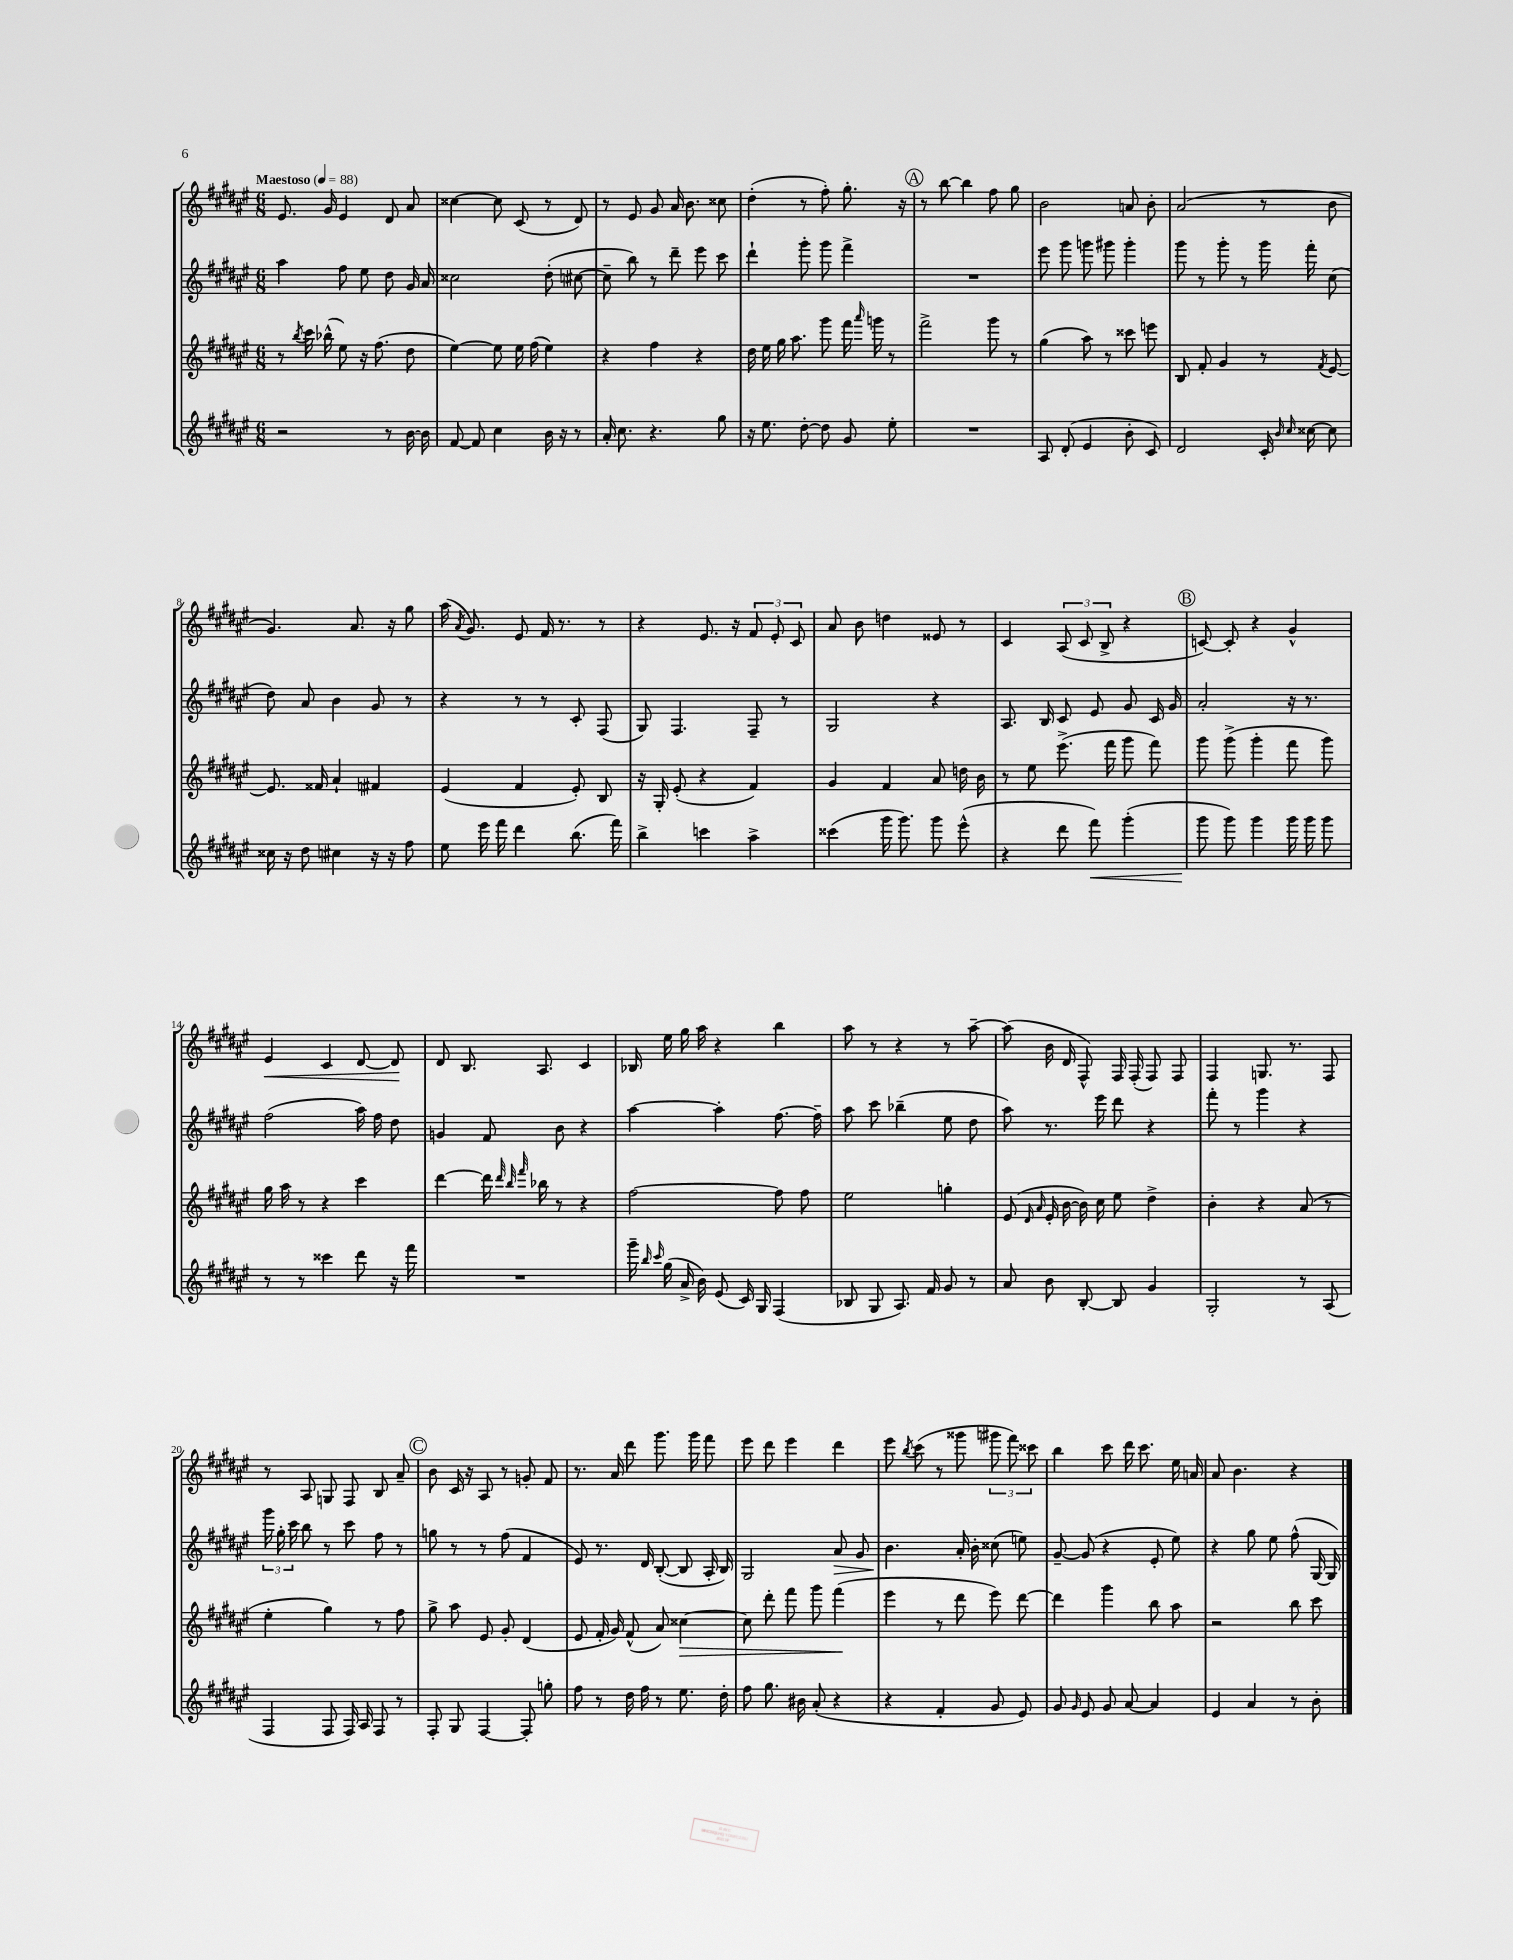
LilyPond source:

<<
\new StaffGroup <<
\new Staff = "s0" {
    \clef treble \key fis \major \numericTimeSignature \time 6/8 \tempo "Maestoso" 4 = 88
    \autoBeamOff eis'8. gis'16 eis'4 dis'8 ais'8 |
    cisis''4~ cisis''8 cis'8( r8 dis'8) |
    r8 eis'8 gis'8 ais'16 b'8. cisis''8 |
    dis''4-.( r8 fis''8-.) gis''8.-. r16 |
    \mark \markup { \circle "A" } r8 b''8~ b''4 fis''8 gis''8 |
    b'2 a'8 b'8-. |
    ais'2( r8 b'8 |
    gis'4.) ais'8. r16 gis''8 |
    ais''16( \acciaccatura { ais'8 } gis'8.) eis'8 fis'16 r8. r8 |
    r4 eis'8. r16 \tuplet 3/2 { fis'8 eis'8-. cis'8 } |
    ais'8 b'8 d''4 eisis'8 r8 |
    cis'4 \tuplet 3/2 { ais8( cis'8 b8-> } r4 |
    \mark \markup { \circle "B" } c'8~) c'8-. r4 gis'4-^ |
    eis'4\< cis'4 dis'8~ dis'8\! |
    dis'8 b8. ais8. cis'4 |
    bes16 eis''16 gis''16 ais''16 r4 b''4 |
    ais''8 r8 r4 r8 ais''8~-- |
    ais''8( b'16 dis'16 fis8-^) fis16 fis16-.( fis8) fis8 |
    fis4 g8. r8. fis8 |
    r8 ais8 g8 fis8 b8 ais'8-- |
    \mark \markup { \circle "C" } b'8 cis'16 r16 ais8 r8 g'8-. fis'8 |
    r8. ais'16 dis'''8 gis'''8. gis'''16 fis'''8 |
    eis'''8 dis'''8 eis'''4 dis'''4 |
    eis'''8 \acciaccatura { b''8 } cis'''8( r8 gisis'''8 \tuplet 3/2 { gis'''8 fis'''8) cisis'''8 } |
    b''4 cis'''8 dis'''16 cis'''8. eis''16 a'16 |
    ais'8 b'4. r4 \bar "|." |
}
\new Staff = "s1" {
    \clef treble \key fis \major \numericTimeSignature \time 6/8
    \autoBeamOff ais''4 fis''8 eis''8 dis''8 gis'16 ais'16 |
    cisis''2 dis''8-.( cis''8~ |
    cis''8-- b''8) r8 dis'''8-- eis'''8 cis'''8 |
    dis'''4-! gis'''8-. gis'''8 fis'''4-> |
    \mark \markup { \circle "A" } R2. |
    eis'''8 gis'''8 g'''8 gis'''8 gis'''4-. |
    gis'''8 r8 gis'''8-. r8 gis'''16 fis'''16-. cis''8( |
    dis''8) ais'8 b'4 gis'8 r8 |
    r4 r8 r8 cis'8-. fis8( |
    gis8) fis4. fis8-- r8 |
    gis2 r4 |
    ais8. b16 cis'8 eis'8 gis'8 cis'16 gis'16 |
    \mark \markup { \circle "B" } ais'2-. r16 r8. |
    fis''2( ais''16) fis''16 dis''8 |
    g'4 fis'8 b'8 r4 |
    ais''4~ ais''4-. fis''8.~ fis''16-- |
    ais''8 cis'''8 bes''4--( eis''8 dis''8 |
    ais''8) r8. eis'''16 dis'''8 r4 |
    fis'''8-. r8 gis'''4 r4 |
    \tuplet 3/2 { gis'''16 gis''16-. cis'''16 } b''8 r8 cis'''8 fis''8 r8 |
    \mark \markup { \circle "C" } g''8 r8 r8 fis''8( fis'4 |
    eis'8) r8. dis'16 b8~-.( b8 ais16-. b16) |
    gis2 ais'8\> gis'8 |
    b'4.\! ais'16-. b'16-. cisis''8( e''8) |
    gis'8~-- gis'8( r4 eis'8-. eis''8) |
    r4 gis''8 eis''8 fis''8-^( gis16~ gis16) \bar "|." |
}
\new Staff = "s2" {
    \clef treble \key fis \major \numericTimeSignature \time 6/8
    \autoBeamOff r8 \acciaccatura { b''8 } cis'''16 bes''16-^( eis''8) r16 fis''8.( dis''8 |
    eis''4~) eis''8 eis''16 fis''16( eis''4) |
    r4 fis''4 r4 |
    dis''16 eis''16 gis''16 ais''8. gis'''8 fis'''16 \grace { ais'''16 } g'''16 r8 |
    \mark \markup { \circle "A" } fis'''2-> gis'''8 r8 |
    gis''4( ais''8) r8 cisis'''8 e'''8 |
    b8 fis'8-. gis'4 r8 \acciaccatura { fis'8 } eis'8~ |
    eis'8. fisis'16 ais'4-! fis'4 |
    eis'4( fis'4 eis'8-.) b8 |
    r16 gis16-. eis'8-.( r4 fis'4) |
    gis'4 fis'4 ais'8 d''16 b'16 |
    r8 eis''8 eis'''8.->( fis'''16 gis'''8 fis'''8) |
    \mark \markup { \circle "B" } gis'''8 gis'''8->( gis'''4-. fis'''8 gis'''8) |
    gis''16 ais''16 r8 r4 cis'''4 |
    dis'''4~ dis'''16 \grace { dis'''32 b''32 fis'''32 } bes''16 r8 r4 |
    fis''2~ fis''8 fis''8 |
    eis''2 g''4-. |
    eis'8( \grace { dis'16 ais'16 } eis'16-. b'16~ b'16) cis''16 eis''8 dis''4-> |
    b'4-. r4 ais'8( r8 |
    eis''4-. gis''4) r8 fis''8 |
    \mark \markup { \circle "C" } gis''8-> ais''8 eis'8 gis'8-. dis'4( |
    eis'8 fis'16-. gis'16) fis'8-^( ais'8) cisis''4~\> |
    cisis''8 dis'''8-. fis'''8 gis'''8 fis'''4\!( |
    eis'''4 r8 dis'''8 eis'''8) dis'''8~ |
    dis'''4 gis'''4 b''8 ais''8 |
    r2 b''8 cis'''8 \bar "|." |
}
\new Staff = "s3" {
    \clef treble \key fis \major \numericTimeSignature \time 6/8
    \autoBeamOff r2 r8 b'16~ b'16 |
    fis'8~ fis'8 cis''4 b'16 r16 r8 |
    ais'16-. cis''8. r4. gis''8 |
    r16 eis''8. dis''8~-. dis''8 gis'8 eis''8-. |
    \mark \markup { \circle "A" } R2. |
    ais8 dis'8-.( eis'4 b'8-. cis'8) |
    dis'2 cis'16-. \grace { b'16 cis''16 } cisis''16~ cisis''8 |
    cisis''16 r16 dis''8 cis''4 r16 r16 fis''8 |
    eis''8 eis'''16 fis'''16 dis'''4 b''8.( fis'''16) |
    b''4-> c'''4 ais''4-> |
    cisis'''4( gis'''16 gis'''8.) gis'''8 eis'''8-^( |
    r4 dis'''8 fis'''8\<) gis'''4-.( |
    \mark \markup { \circle "B" } gis'''8\! gis'''8) gis'''4 gis'''16 gis'''16 gis'''8 |
    r8 r8 cisis'''4 dis'''8 r16 fis'''16 |
    R2. |
    gis'''16-- \grace { b''16 cis'''16 } gis''16( ais'16-> b'16) eis'8( cis'16) gis16 fis4( |
    bes8 gis8 ais8.) fis'16 gis'8 r8 |
    ais'8 b'8 b8~-. b8 gis'4 |
    gis2-. r8 ais8( |
    fis4 fis8 fis16) ais16 fis8 r8 |
    \mark \markup { \circle "C" } fis8-. gis8 fis4~ fis8-. g''8-. |
    fis''8 r8 dis''16 fis''16 r8 eis''8. dis''16-. |
    fis''8 gis''8. bis'16 ais'8-.( r4 |
    r4 fis'4-. gis'8 eis'8) |
    gis'8 \grace { gis'16 } eis'8 gis'8 ais'8~ ais'4 |
    eis'4 ais'4 r8 b'8-. \bar "|." |
}
>>
>>
